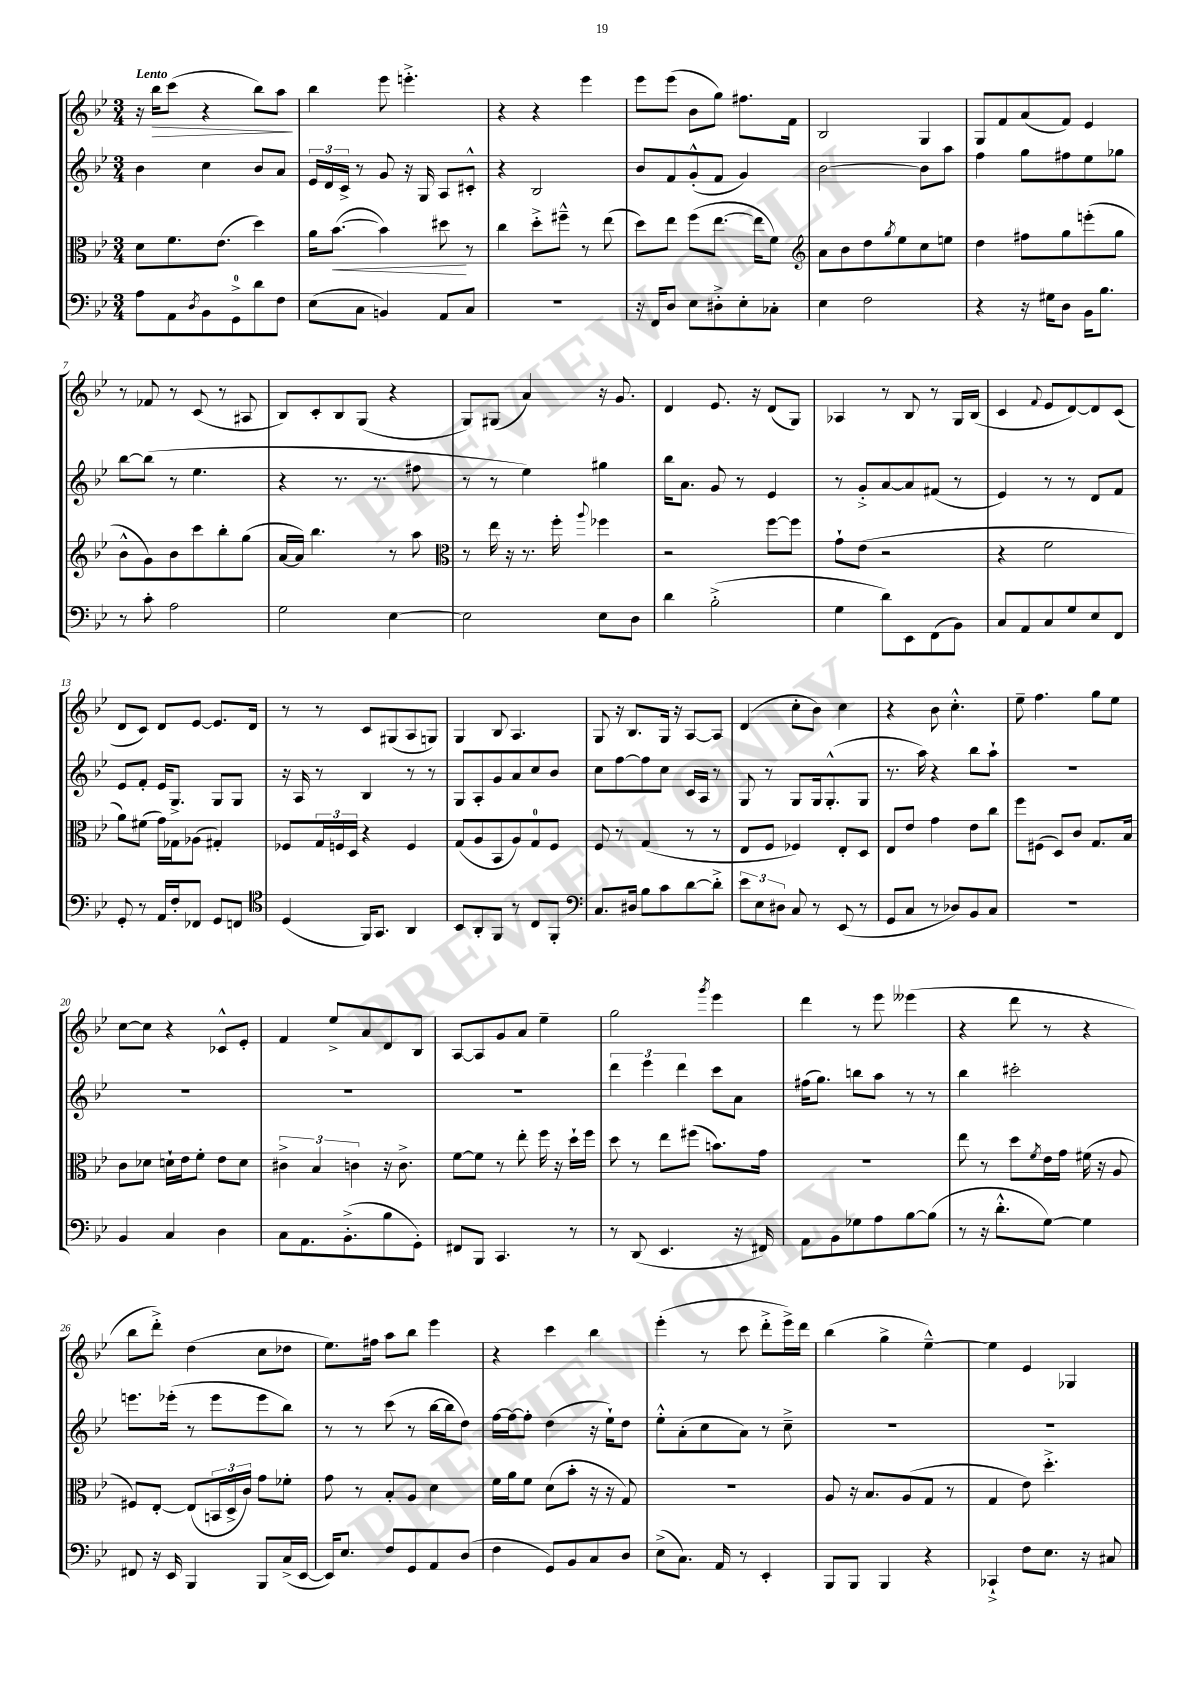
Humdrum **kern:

**kern	**kern	**kern	**kern
*staff4	*staff3	*staff2	*staff1
*clefF4	*clefC3	*clefG2	*clefG2
*k[b-e-]	*k[b-e-]	*k[b-e-]	*k[b-e-]
*M3/4	*M3/4	*M3/4	*M3/4
8A	8d	4b-	16r
.	.	.	16bb-
8AA	8.f	.	(8ccc
8qD	.	.	.
8BB-	.	4cc	4r
.	(8.e-	.	.
8GG^	.	.	.
8d	4dd)	8b-	8bb-)
8F	.	8a	8aa
=	=	=	=
(8E-	16a	24e-	4bb-
.	.	24d	.
.	([8.b-	.	.
.	.	24c^	.
8C	.	8r	.
4BB)	4b-])	8g	8eee-
.	.	16r	4.eee'^
.	.	16G	.
8AA	8dd#	8A	.
8C	8r	8c#'^^	.
=	=	=	=
2.r	4cc	4r	4r
.	8dd'^	2B-	4r
.	8ff#~^^	.	.
.	8r	.	4eee-
.	(8ee-	.	.
=	=	=	=
16r	8dd)	8b-	8eee-
16FF	.	.	.
8D	8ee-	8f	(8eee-
8E-	(8ff	(8g'^^	8b-
8D#'^	[8.ee-	8f	8gg)
8E-'	.	4g)	8.ff#
.	16ee-]	.	.
8C-'	8f)	.	.
.	.	.	16f
=	=	=	=
*	*clefG2	*	*
4E-	8a	[2b-	2B-
.	8b-	.	.
2F	8dd	.	.
.	8qgg	.	.
.	8ee-	.	.
.	8cc	8b-]	4G
.	8ee	8aa	.
=	=	=	=
4r	4dd	4ff	8G
.	.	.	8f
16r	8ff#	8gg	(8a
16G#	.	.	.
8D	8gg	8ff#	8f)
16BB-	(8eee'	8ee-	4e-
8.B-	.	.	.
.	8gg	8gg-	.
=	=	=	=
8r	8b-^^	[8bb-	8r
8c'	8g)	(8bb-]	8f-
2A	8b-	8r	8r
.	8ccc	4.ee-	(8c
.	8bb-'	.	8r
.	(8gg	.	8A#
=	=	=	=
2G	[16a	4r	8B-)
.	16a])	.	.
.	4.bb-	.	8c'
.	.	8.r	8B-
.	.	.	(8G
.	.	8.r	.
[4E-	8r	.	4r
.	8aa	8ff#	.
=	=	=	=
*	*clefC3	*	*
2E-]	8r	8r	8G)
.	16ee-	8r	(8G#
.	16r	.	.
.	8.r	4ee-)	4a)
.	16ff'	.	.
.	8qqaa	.	.
8E-	4ff-	4gg#	16r
.	.	.	8.g
8D	.	.	.
=	=	=	=
4d	2r	16bb-	4d
.	.	8.a	.
(2B-'^	.	8g	8.e-
.	.	8r	.
.	.	.	16r
.	[8ff	4e-	(8d
.	8ff]	.	8G)
=	=	=	=
4G	8g`	8r	4A-
.	(8e-	8g'^	.
8d)	2r	[8a	8r
8EE-	.	8a]	8B-
(8FF	.	(8f#	8r
8BB-)	.	8r	16G
.	.	.	(16B-
=	=	=	=
8C	4r	4e-)	4c
8AA	.	.	.
.	.	.	8qqf
8C	2f	8r	8e-
8G	.	8r	[8d)
8E-	.	8d	8d]
8FF	.	8f	(8c
=	=	=	=
8GG'	8a)	8e-	8d
8r	(8f#	8f'	8c)
16AA	16g)	16e-	8d
16F'	16G-	8.G^	.
8FF-	(8A-	.	[8e-
8GG	4G#')	8G	8.e-]
8FF	.	8G	.
.	.	.	16d
=	=	=	=
*clefC4	*	*	*
(4D	8F-	16r	8r
.	.	16A	.
.	24G	8r	8r
.	24F	.	.
.	24D	.	.
16FF)	4r	4B-	8c
8.GG	.	.	.
.	.	.	(8G#
4AA	4F	8r	8A
.	.	8r	8G)
=	=	=	=
8BB-	(8G	8G	4G
8AA'	8A	8A'	.
8FF	8BB-	8g	8B-
8r	8A)	8a	4.A
8C	8G	8cc	.
8FF'	8F	8b-	.
=	=	=	=
*clefF4	*	*	*
8.C	8F	8cc	8G
.	8r	[8ff	16r
16D#	.	.	8.B-
8B-	(4G	8ff]	.
8c	.	8cc	16G
.	.	.	16r
[8d	8r	16c	[8A
.	.	16A	.
8d'^]	8r	8r	8A]
=	=	=	=
12e-	8E-	8G	(4d
12E-	.	.	.
.	8F	8r	.
12D#	.	.	.
8C	4F-)	8G	8cc'
8r	.	16G	8b-)
.	.	(8.G'^^	.
(8EE-	8E-'	.	4cc
8r	8D	8G	.
=	=	=	=
8GG	8E-	8.r	4r
8C	8e-	.	.
.	.	16aa)	.
8r	4g	4r	8b-
8D-)	.	.	4.cc'^^
8BB-	8e-	8bb-	.
8C	8cc	8aa`	.
=	=	=	=
2.r	8ff	2.r	8ee-~
.	(8F#	.	4.ff
.	8D)	.	.
.	8c	.	.
.	8.G	.	8gg
.	.	.	8ee-
.	16B-	.	.
=	=	=	=
4BB-	8c	2.r	[8cc
.	8d-	.	8cc]
4C	16d`	.	4r
.	16e-	.	.
.	8f'	.	.
4D	8e-	.	8c-^^
.	8d	.	8e-'
=	=	=	=
8C	6c#^	2.r	4f
8.AA	.	.	.
.	6B-	.	.
.	.	.	8ee-^
(8.BB-'^	.	.	.
.	6c	.	.
.	.	.	8a
8B-	16r	.	8d
.	8.c^	.	.
8GG')	.	.	8B-
=	=	=	=
8FF#	[8f	2.r	[8A
8BBB-	8f]	.	8A]
4.CC	8r	.	8g
.	8ee-'	.	8a
.	16ff	.	4ee-~
.	16r	.	.
8r	16dd`	.	.
.	16ff	.	.
=	=	=	=
8r	8dd	6ddd	2gg
(8DD	8r	.	.
.	.	6eee-	.
4.EE-	8ee-	.	.
.	.	6ddd	.
.	(8ff#	.	.
.	.	.	8qggg
.	8.b)	8ccc	4eee-
16r	.	8a	.
16FF#)	16g	.	.
=	=	=	=
8AA	2.r	(16ff#	4ddd
.	.	8.gg)	.
8BB-	.	.	.
8G-	.	8bb	8r
8A	.	8aa	8eee-
[8B-	.	8r	(4eee--
(8B-]	.	8r	.
=	=	=	=
8r	8ee-	4bb-	4r
16r	8r	.	.
8.d'^^	.	.	.
.	8dd	2ccc#'	8ddd
.	8qf	.	.
[8G)	16e-	.	8r
.	16g	.	.
4G]	(16f#	.	4r
.	16r	.	.
.	8A	.	.
=	=	=	=
8FF#	8F#)	8.eee	8bb-
16r	[8E-'	.	8ddd'^)
16EE-	.	(16eee-'	.
4BBB-	(8E-]	8r	(4dd
.	24BB	8eee-	.
.	24D^	.	.
.	24c)	.	.
8BBB-	8g	8eee-	8cc
(16C^	8f-'	8bb-)	8dd-
[16EE-	.	.	.
=	=	=	=
16EE-])	8g	8r	8.ee-)
8.E-	.	.	.
.	8r	8r	.
.	.	.	16ff#
8F	8B-'	(8ccc	8aa
8GG	8A	8r	8bb-
8AA	4d	[16bb-	4eee-
.	.	16bb-]	.
(8D	.	8dd)	.
=	=	=	=
4F	16f	[16ff	4r
.	16a	16ff_	.
.	8f	8ff']	.
8GG)	(8d	(4dd	4ccc
8BB-	8b-'	.	.
8C	16r	16r	4bb-
.	16r	16ee-`)	.
8D	8G)	8dd	.
=	=	=	=
(8E-^	2.r	8ee-'^^	(4eee-'
8.C)	.	(8a'	.
.	.	8cc	8r
16AA	.	.	.
8r	.	8a)	8ccc
4EE-'	.	8r	8ddd'^
.	.	8cc~^	16eee-^)
.	.	.	16ddd
=	=	=	=
8BBB-	8A	2.r	(4bb-
8BBB-	16r	.	.
.	8.B-	.	.
4BBB-	.	.	4gg^
.	(8A	.	.
4r	8G	.	[4ee-~^^)
.	8r	.	.
=	=	=	=
4CC-`^	4G	2.r	4ee-]
8F	8e-)	.	4e-
8.E-	4.dd'^	.	.
.	.	.	4G-
16r	.	.	.
8C#	.	.	.
==	==	==	==
*-	*-	*-	*-
